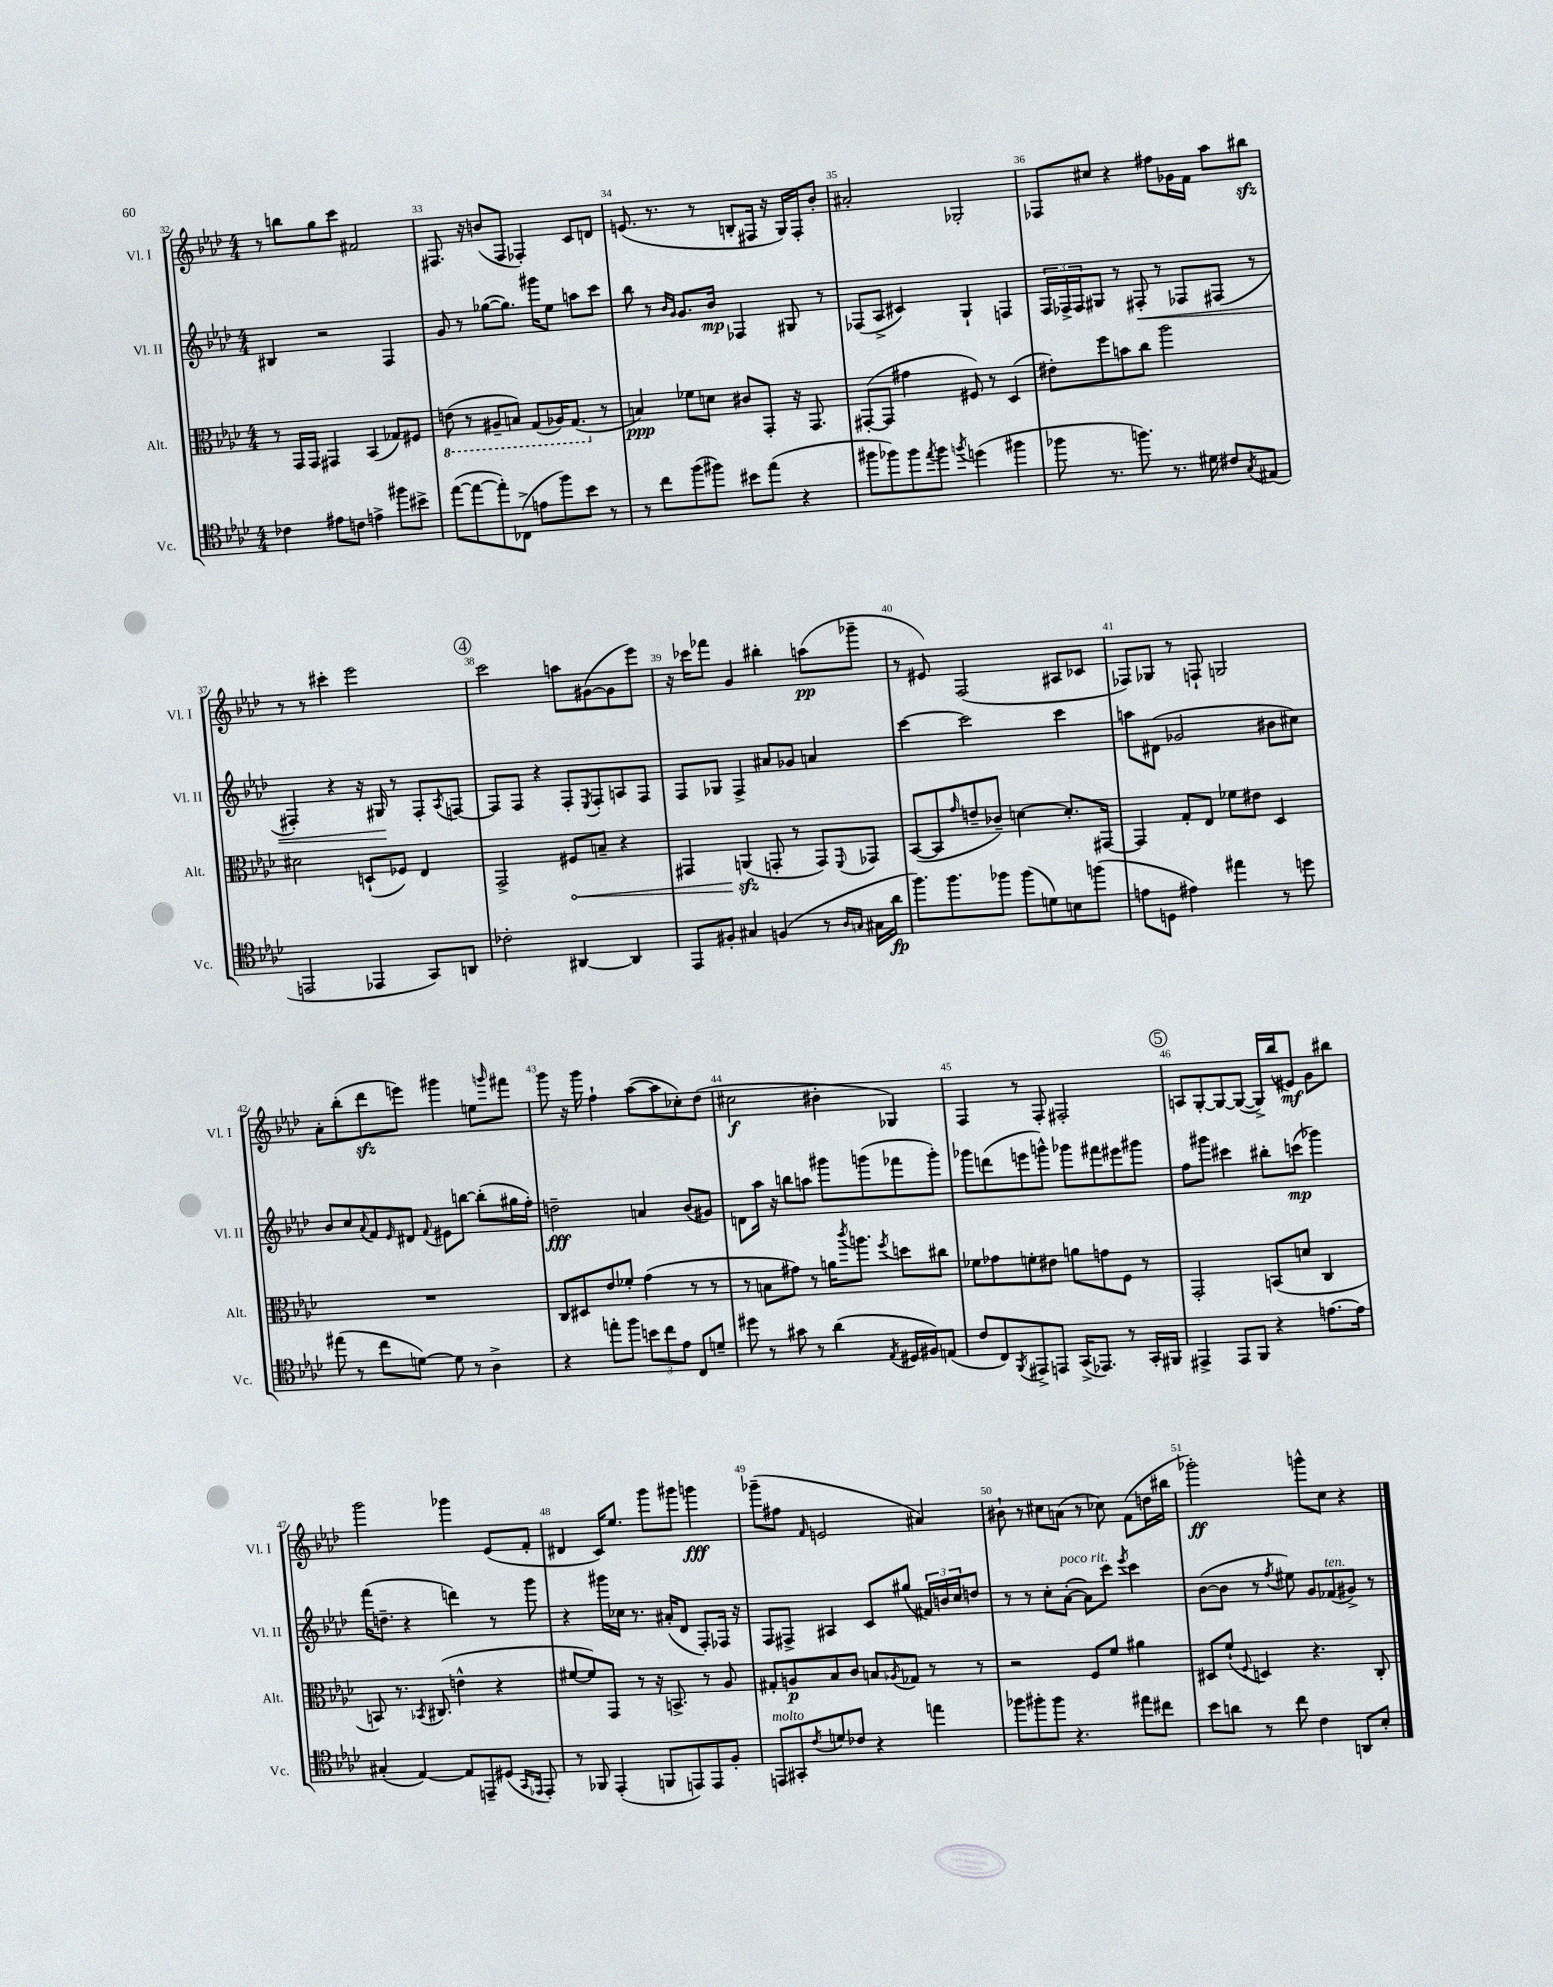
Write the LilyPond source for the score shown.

<<
\new StaffGroup <<
\new Staff = "s0" \with { instrumentName = "Vl. I" shortInstrumentName = "Vl. I" } {
    \clef treble \key aes \major \numericTimeSignature \time 4/4
    r8 b''8 g''8 c'''8 fis'2 |
    fis8. r16 b'8( fis8 fes4-.) c'8 d'8 |
    e'8.( r8. r8 b8-. fis16 r16 g16) fis16-. bes'8-. |
    ais'2-. ges2-. |
    fes8 cis''8 r4 fis''8 ges'16 f'16 aes''8 bis''8\sfz |
    r8 r8 cis'''4-. ees'''2 |
    \mark \markup { \circle "4" } c'''2 a''8 gis'8~( gis'8 ees'''8) |
    r16 ces'''16 fes'''8 g'4 bis''4-. a''8\pp( ges'''8-- |
    r8 eis'8) f2( ais8 ces'8 |
    fes8) ges8 r8 f8-! g2 |
    aes'8-. bes''8-.( des'''8\sfz e'''8) gis'''4 e''8 \grace { g'''16 } fis'''8 |
    g'''8 r16 g'''16 f''4-! aes''8~( aes''8 ces''8-.) des''8( |
    cis''2\f bis'4-. ges4) |
    f4 r8 f8-. fis2-. |
    \mark \markup { \circle "5" } a8 g8~-. g8~ g8~( g16->) bes''16( eis'8\mf) g'8 bis''8 |
    g'''2 ges'''4 ees'8( f'8-. |
    dis'4 c'16) ees''8. g'''8 gis'''8 g'''4\fff |
    ges'''8--( fis''8 \grace { f'16 } e'2 ais'4) |
    bis'8-! r8 cis''8 a'8( r8 ces''8) f'8( d''16 bis''16 |
    ges'''2-.\ff) g'''8-^ c''8 r4 \bar "|." |
}
\new Staff = "s1" \with { instrumentName = "Vl. II" shortInstrumentName = "Vl. II" } {
    \clef treble \key aes \major \numericTimeSignature \time 4/4
    bis4 r2 f4 |
    g'8 r8 ges''8~( ges''8.) gis'''16 ees''8 a''8 c'''8 |
    bes''8 r8 \grace { bes'16 g'16 } g'8. bes'16\mp fes4 gis8 r8 |
    fes8( aes8-> cis'4) g4-! f4 |
    \tuplet 3/2 { f16 fes16-> fes16 } gis8 r8 fis8-.\< r8 fes8 fis8( r8 |
    fis4-.) r4 r16 gis16\! r8 fis8-. \acciaccatura { aes8 } f8~ |
    \mark \markup { \circle "4" } f8 f8 r4 f8-. \acciaccatura { ees8 } f8-. a8 f8 |
    f8 ges8 f4-> ais'8 ges'8 a'4 |
    c'''4~ c'''2 c'''4 |
    a''8 dis'8( ges'2 bis'8 cis''8) |
    bes'8 c''8 \appoggiatura { aes'8 } f'8 \grace { ees'16 } dis'8 \appoggiatura { f'8 } eis'8 b''8~ b''8-.( gis''16 f''16-.) |
    d''2--\fff a'4 bes'8( gis'8) |
    d'8 aes''16 r16 b''8 a''8 gis'''8 g'''8( fes'''8 g'''8-.) |
    ges'''8 d'''8( e'''8 g'''8-^) ges'''8 fis'''8 eis'''8 gis'''8 |
    \mark \markup { \circle "5" } f''8 gis'''8 cis'''4 bis''8-. c'''8\mp( ges'''4) |
    f'''16( d''8.-- r4 d'''4) r8 g'''8 |
    r4 gis'''16 ces''16 r8. ais'16-.( des'8 f8-.) fes16 r16 |
    f8 fis8-> ais4 c'8 gis''8( \tuplet 3/2 { fis'16) b'16 c''16 } d''8 |
    r8 r8 c''8-. aes'8~-.^\markup { \italic "poco rit." }( aes'8) c'''8 \acciaccatura { ees'''8 } c'''4 |
    bes'8~( bes'8 r8 \acciaccatura { f''8 } eis''8) g'8 fes'8^\markup { \italic "ten." }( gis'8->) r8 \bar "|." |
}
\new Staff = "s2" \with { instrumentName = "Alt." shortInstrumentName = "Alt." } {
    \clef alto \key aes \major \numericTimeSignature \time 4/4
    r8 g,16 g,16 gis,4 bes,4( ges8) fis8 |
    \ottava #-1 e8( r8 ais,8-- b,8) g,8( aes,16) g,8.( \ottava #0 r8 |
    b4\ppp) fes'8 d'8 cis'8 g,8-. r16 g,8. |
    gis,8~-.( gis,8 gis'4 fis8) r8 des4( |
    eis'8-.) f''8 b'8 c''8 aes''2 |
    dis'2 d8-!( fes8) ees4 |
    \mark \markup { \circle "4" } g,2-> \once \override Hairpin.circled-tip = ##t fis8\< b8-- r4 |
    gis,4 a,4\sfz\!( g,8-. r8 g,8) \appoggiatura { f,8 } ges,8 |
    bes,8~( bes,8 \grace { g'16 } e'8-- ces'8--) d'4~ d'8.-. gis,16~ |
    gis,4 g8-. ees8 fes'8 eis'8 des4 |
    R1 |
    c8 dis8 ees'8 fes'8-. g'4( r8 r8 |
    r8 b8 gis'8) r8 a'16 \acciaccatura { c'''8 } a''8. \acciaccatura { f''8 } d''8 cis''8 |
    fes'8 ges'8 f'8-. eis'8 a'8 g'8 f8 r8 |
    \mark \markup { \circle "5" } g,2-. b,8( d'8 c4 |
    b,8) r8. \acciaccatura { bes,8 } cis8.( e'4-^ r4 |
    fis'8~ fis'8) g,8 r8 r16 b,8.-> r8 aes8 |
    gis8-. a8\p bes8 c'8 b8 \acciaccatura { aes8 } ges8 r8 r8 |
    r2 f8 f'8 ais'4 |
    dis8 f'8-!( \appoggiatura { f8 } d4) r4. c8-. \bar "|." |
}
\new Staff = "s3" \with { instrumentName = "Vc." shortInstrumentName = "Vc." } {
    \clef tenor \key aes \major \numericTimeSignature \time 4/4
    ces'4 eis'8 c'8 e'4-> fis''8 bis'8-> |
    ees''8~( ees''8~ ees''8-.) ces8->( e'8 f''8) bes'8 r8 |
    r8 c''8 f''8( fis''8) bis'8 ees''8( r4 |
    fis''8 fes''8) fes''8 \acciaccatura { ees''8 } fes''8 \acciaccatura { f''8 } d''4( fis''4 |
    fes''8 r8. f''8.) r8. dis'16 cis'8 \acciaccatura { g8 } eis8( |
    e,2 ees,4 g,8) a,8 |
    \mark \markup { \circle "4" } ces'2-. ais,4~ ais,4 |
    ees,8 fis8-. gis4 f4( r8 \grace { aes16 g16 } gis16 aes'16\fp |
    f''8.) f''8. fes''8 fes''8( d'8) b8 f''8( |
    e'8 d8 eis'4) eis''4 r8 d''8 |
    eis''8( r8 c''8 d'8~) d'8 r8 aes4-> |
    r4 e''8-. f''8 \tuplet 3/2 { b'8 c''8 ees'8 } c8 d'8-- |
    dis''8 r8 gis'8 r8 aes'4( \acciaccatura { ees8 } dis16 fis16) e8( |
    c'8 c8) \acciaccatura { f,8 } eis,8-> e,8 g,16->( ees,8.) r8 g,16-. fis,16 |
    \mark \markup { \circle "5" } eis,4-> eis,8 f,8 r4 e'8.~ e'16 |
    gis4-.( ees4~) ees8 e,8-- dis8( \grace { g,16 ees,16 } ees,8-.) |
    r8 fes,8 ees,4-.( f,8 e,8) e,8 f8-. |
    e,8^\markup { \italic "molto" } gis,8-. \acciaccatura { c'8 } d'8 ces'8 r4 e''4 |
    fes''8 fis''8-. fis''8 r4. eis''8 cis''8 |
    bes'8 a'8 r8 c''8 c'4 a,8 bes8-. \bar "|." |
}
>>
>>
\layout { \context { \Score currentBarNumber = #32 \override BarNumber.break-visibility = ##(#f #t #t) barNumberVisibility = #all-bar-numbers-visible } }
